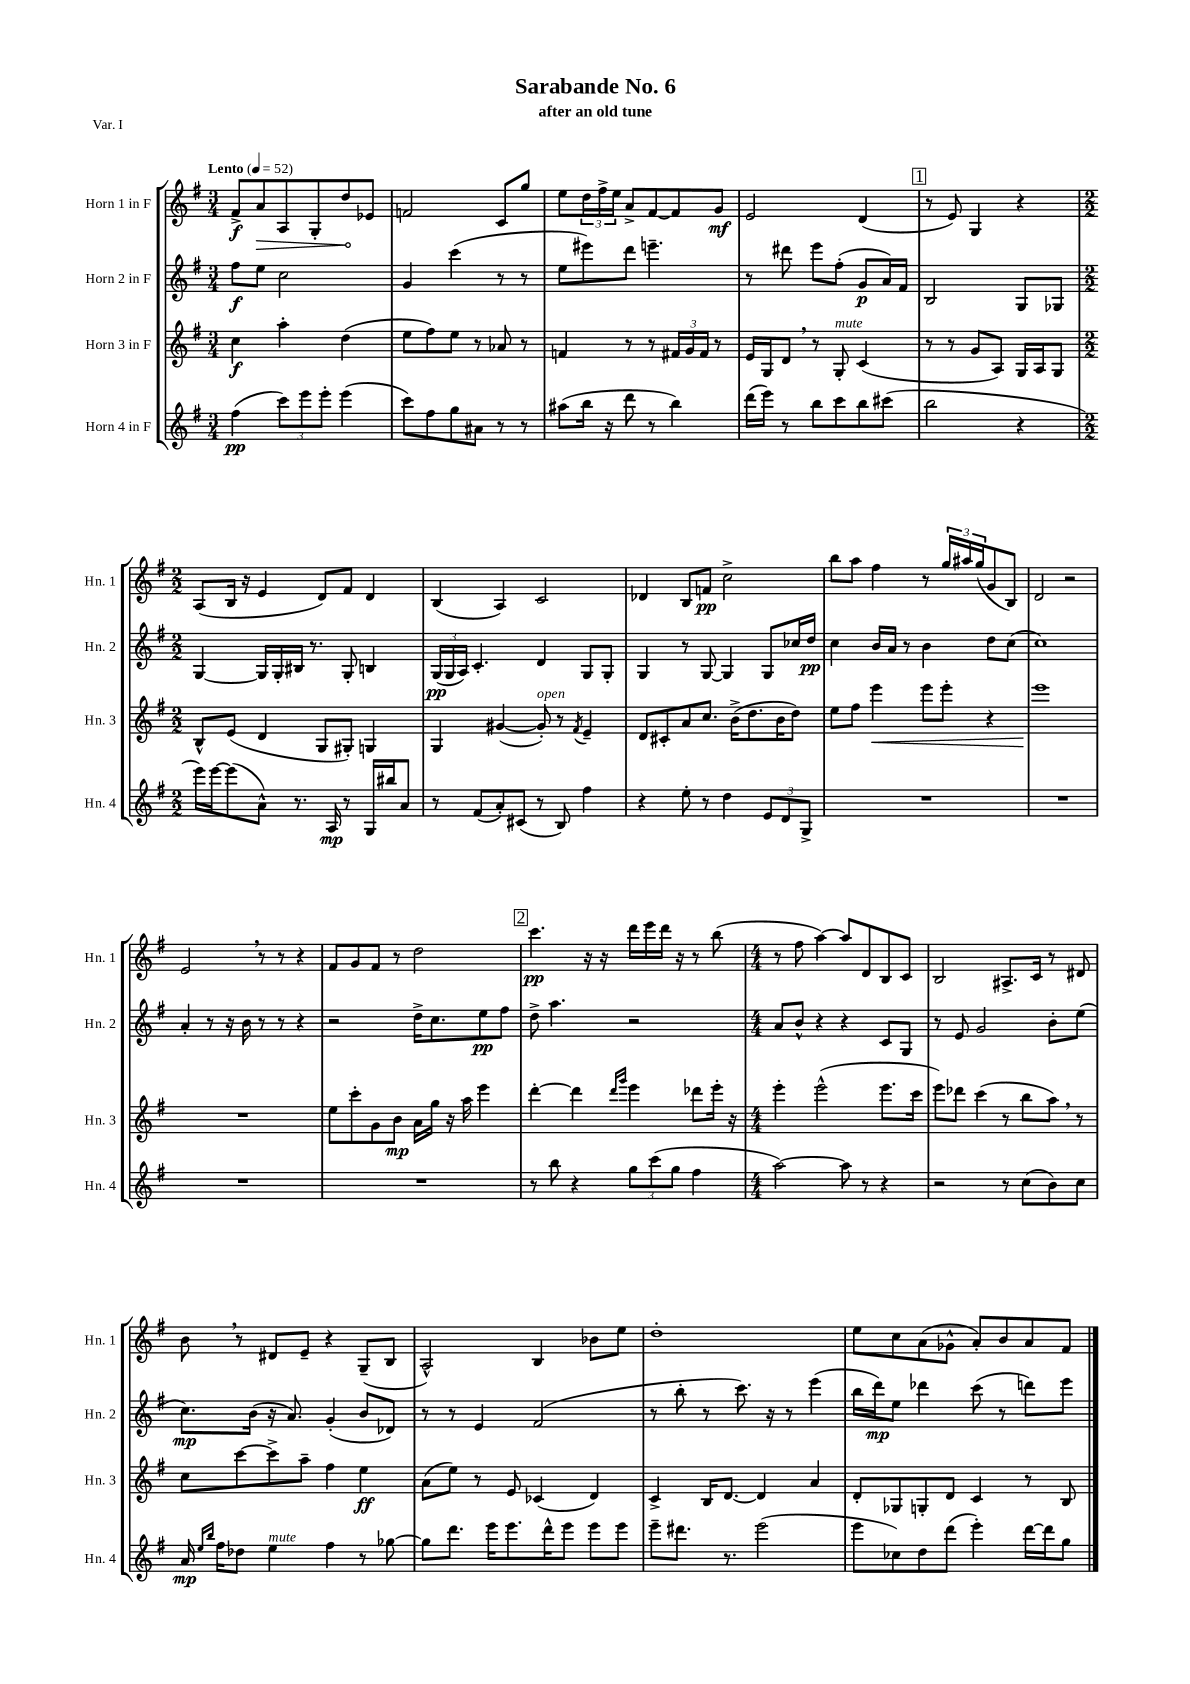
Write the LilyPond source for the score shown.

\header { title = "Sarabande No. 6" subtitle = "after an old tune" piece = "Var. I" }
<<
\new StaffGroup <<
\new Staff = "s0" \with { instrumentName = "Horn 1 in F" shortInstrumentName = "Hn. 1" } {
    \clef treble \key g \major \numericTimeSignature \time 3/4 \tempo "Lento" 4 = 52
    fis'8->\f \once \override Hairpin.circled-tip = ##t a'8\> a8 g8-. d''8\! ees'8 |
    f'2 c'8 g''8 |
    e''8 \tuplet 3/2 { d''16 fis''16-> e''16 } a'8-> fis'8~ fis'8 g'8\mf |
    e'2 d'4( |
    \mark \markup { \box "1" } r8 e'8) g4 r4 |
    \numericTimeSignature \time 2/2 a8( b16 r16 e'4 d'8) fis'8 d'4 |
    b4( a4) c'2 |
    des'4 b8 f'8\pp c''2-> |
    b''8 a''8 fis''4 r8 \tuplet 3/2 { g''16 ais''16 g''16( } g'8 b8) |
    d'2 r2 |
    e'2 \breathe r8 r8 r4 |
    fis'8 g'8 fis'8 r8 d''2 |
    \mark \markup { \box "2" } c'''4.\pp r16 r16 d'''16 e'''16 d'''16 r16 r8 b''8( |
    \numericTimeSignature \time 4/4 r8 fis''8 a''4~) a''8 d'8 b8 c'8 |
    b2 ais8.-> c'16 r8 dis'8 |
    b'8 \breathe r8 dis'8 e'8-- r4 g8--( b8 |
    a2-^) b4 bes'8 e''8 |
    d''1-. |
    e''8 c''8 a'8( ges'8-^ a'8-.) b'8 a'8 fis'8 \bar "|." |
}
\new Staff = "s1" \with { instrumentName = "Horn 2 in F" shortInstrumentName = "Hn. 2" } {
    \clef treble \key g \major \numericTimeSignature \time 3/4
    fis''8\f e''8 c''2 |
    g'4 c'''4( r8 r8 |
    e''8 eis'''8) d'''8 e'''4.-- |
    r8 dis'''8 e'''8 fis''8-.( g'8\p a'16) fis'16 |
    \mark \markup { \box "1" } b2 g8 ges8 |
    \numericTimeSignature \time 2/2 g4~ g16 g16-. bis16 r8. g8-. b4 |
    \tuplet 3/2 { g16\pp( g16 a16) } c'4.-. d'4 g8 g8-. |
    g4 r8 g8~ g4 g8 ces''16 d''16\pp |
    c''4 b'16 a'16 r8 b'4 d''8 c''8( |
    c''1) |
    a'4-. r8 r16 b'16 r8 r8 r4 |
    r2 d''16-> c''8. e''8\pp fis''8 |
    \mark \markup { \box "2" } d''8-> a''4. r2 |
    \numericTimeSignature \time 4/4 a'8 b'8-^ r4 r4 c'8 g8 |
    r8 e'8 g'2 b'8-. e''8( |
    c''8.\mp) b'16( r16 a'8.) g'4-.( b'8 des'8) |
    r8 r8 e'4 fis'2( |
    r8 b''8-. r8 c'''8.) r16 r8 e'''4( |
    b''16 d'''16\mp) e''8 des'''4 c'''8( r8 d'''8) e'''8 \bar "|." |
}
\new Staff = "s2" \with { instrumentName = "Horn 3 in F" shortInstrumentName = "Hn. 3" } {
    \clef treble \key g \major \numericTimeSignature \time 3/4
    c''4\f a''4-. d''4( |
    e''8 fis''8) e''8 r8 aes'8 r8 |
    f'4 r8 r8 \tuplet 3/2 { fis'16 g'16 fis'16 } r8 |
    e'16 g16 d'8 \breathe r8 g8-.^\markup { \italic "mute" } c'4( |
    \mark \markup { \box "1" } r8 r8 g'8 a8) g16 a16 g8 |
    \numericTimeSignature \time 2/2 b8-^ e'8( d'4 g8 gis8-.) g4 |
    g4 gis'4~( gis'8-.^\markup { \italic "open" }) r8 \acciaccatura { fis'8 } e'4-- |
    d'8 cis'8-. a'8 c''8. b'16->( d''8. b'16 d''8) |
    e''8 fis''8 e'''4\< e'''8 e'''8-. r4 |
    e'''1\! |
    R1 |
    e''8 c'''8-. g'8 b'8\mp a'16 g''16 r16 a''16 e'''4 |
    \mark \markup { \box "2" } d'''4~-. d'''4 \grace { d'''16 g'''16 } e'''4 des'''8 e'''16-. r16 |
    \numericTimeSignature \time 4/4 e'''4-. e'''2-^( e'''8. c'''16 |
    e'''8) des'''8 c'''4( r8 b''8 a''8) \breathe r8 |
    c''8 c'''8~ c'''8-> a''8-- fis''4 e''4\ff |
    a'8( e''8) r8 e'8 ces'4( d'4) |
    c'4-> b16 d'8.~ d'4 a'4 |
    d'8-. ges8 g8-. d'8 c'4 r8 b8 \bar "|." |
}
\new Staff = "s3" \with { instrumentName = "Horn 4 in F" shortInstrumentName = "Hn. 4" } {
    \clef treble \key g \major \numericTimeSignature \time 3/4
    fis''4\pp( \tuplet 3/2 { c'''8) e'''8 e'''8-. } e'''4( |
    c'''8) fis''8 g''8 ais'8 r8 r8 |
    ais''8( b''16 r16 d'''8 r8 b''4) |
    d'''16( e'''16) r8 b''8 c'''8 b''8 cis'''8( |
    \mark \markup { \box "1" } b''2 r4 |
    \numericTimeSignature \time 2/2 e'''16) e'''16~ e'''8( a'8-^) r8. a16\mp r8 g16 bis''16 a'8 |
    r8 fis'8( a'8-.) cis'8( r8 b8) fis''4 |
    r4 e''8-. r8 d''4 \tuplet 3/2 { e'8 d'8 g8-> } |
    R1 |
    R1 |
    R1 |
    R1 |
    \mark \markup { \box "2" } r8 b''8 r4 \tuplet 3/2 { g''8 c'''8( g''8 } fis''4 |
    \numericTimeSignature \time 4/4 a''2~) a''8 r8 r4 |
    r2 r8 c''8( b'8) c''8 |
    a'16\mp \grace { e''16 b''16 } fis''16 des''8 e''4^\markup { \italic "mute" } fis''4 r8 ges''8~ |
    ges''8 d'''8. e'''16 e'''8. d'''16-^ e'''8 e'''8 e'''8 |
    e'''8-- dis'''8. r8. e'''2( |
    e'''8 ces''8) d''8 d'''8( e'''4-.) d'''16~ d'''16 g''8 \bar "|." |
}
>>
>>
\layout { \context { \Score \remove "Bar_number_engraver" } }
